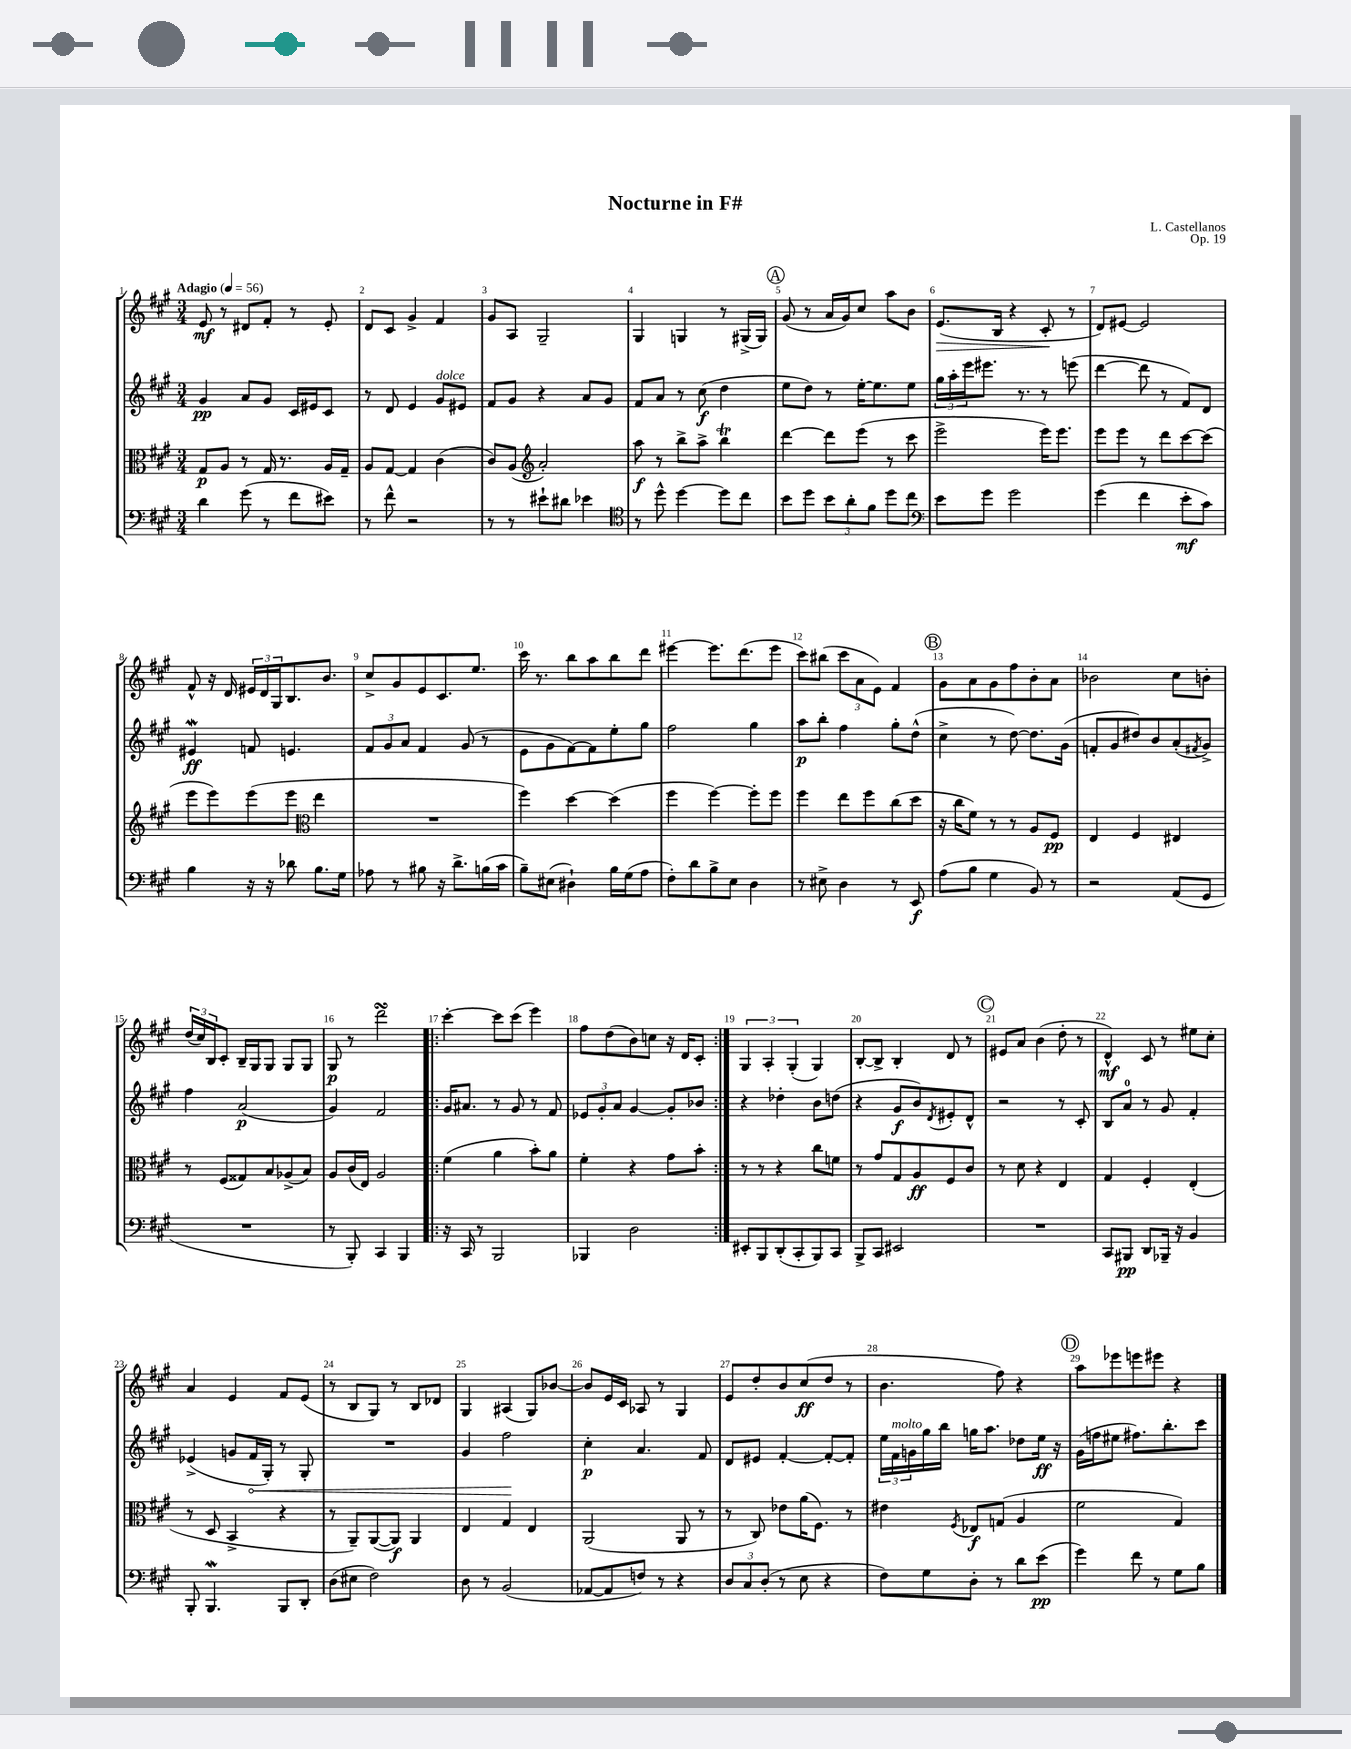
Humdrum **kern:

**kern	**dynam	**kern	**dynam	**kern	**dynam	**kern	**dynam
*part4	*part4	*part3	*part3	*part2	*part2	*part1	*part1
*staff4	*staff4	*staff3	*staff3	*staff2	*staff2	*staff1	*staff1
*clefF4	*	*clefC3	*	*clefG2	*	*clefG2	*
*k[f#c#g#]	*	*k[f#c#g#]	*	*k[f#c#g#]	*	*k[f#c#g#]	*
*M3/4	*	*M3/4	*	*M3/4	*	*M3/4	*
*MM56	*	*MM56	*	*MM56	*	*MM56	*
=1	=1	=1	=1	=1	=1	=1	=1
!	!	!	!	!	!	!LO:TX:a:B:t=Adagio	!
4d\	.	8G#/L	p	4g#/	pp	8e/	mf
.	.	8A/J	.	.	.	8r	.
(8g#\	.	8r	.	8a/L	.	8d#X/L	.
8r	.	16G#/	.	8g#/J	.	8f#'/J	.
.	.	8.r	.	.	.	.	.
8f#\L	.	.	.	16c#/LL	.	8r	.
.	.	.	.	16e#X/J	.	.	.
8e#X\J)	.	16A/LL	.	8c#/J	.	8e'/	.
.	.	16G#~/JJ	.	.	.	.	.
=2	=2	=2	=2	=2	=2	=2	=2
8r	.	8A/L	.	8r	.	8d/L	.
8f#^^\	.	[8G#/J	.	8d/	.	8c#/J	.
2r	.	4G#/]	.	4e/	.	4g#^/	.
!	!	!	!	!LO:TX:a:i:t=dolce	!	!	!
.	.	(4c#\	.	8g#/L	.	4f#/	.
.	.	.	.	8e#X/J	.	.	.
=3	=3	=3	=3	=3	=3	=3	=3
8r	.	8c#/L)	.	8f#/L	.	8g#/L	.
8r	.	(8A/J	.	8g#/J	.	8A/J	.
*	*	*clefG2	*	*	*	*	*
8e#X`\L	.	2a'/)	.	4r	.	2G#~/	.
8d#X\J	.	.	.	.	.	.	.
4e-X\	.	.	.	8a/L	.	.	.
.	.	.	.	8g#/J	.	.	.
=4	=4	=4	=4	=4	=4	=4	=4
*clefC4	*	*	*	*	*	*	*
8r	.	8aa\	f	8f#/L	.	4G#/	.
8dd^^\	.	8r	.	8a/J	.	.	.
[4dd\	.	8bb^\L	.	8r	.	4Gn/	.
.	.	8aa^\J	.	(8cc#\	f	.	.
8dd\L]	.	4bbT\	.	4dd\	.	8r	.
8cc#\J	.	.	.	.	.	(16G#X^/LL	.
.	.	.	.	.	.	16G#/JJ)	.
!!LO:REH:place=s1:t=A
=5	=5	=5	=5	=5	=5	=5	=5
8b\L	.	[4ddd\	.	8ee\L	.	(8g#/	.
8dd\J	.	.	.	8dd\J)	.	8r	.
12b\L	.	8ddd\L]	.	8r	.	16a/LL	.
.	.	.	.	.	.	16g#/J)	.
12a'\	.	.	.	.	.	.	.
.	.	(8eee\J	.	[16ee'\KL	.	8cc#/J	.
12f#\J	.	.	.	.	.	.	.
.	.	.	.	8.ee\]	.	.	.
8dd\L	.	8r	.	.	.	8aa\L	.
8cc#\J	.	8ccc#\	.	8ee\J	.	8b\J	.
=6	=6	=6	=6	=6	=6	=6	=6
*clefF4	*	*	*	*	*	*	*
!	!	!	!	!	!	!	!LO:HP:b
8e\L	.	2eee^\	.	24gg#\LL	.	(8.e/L	>
.	.	.	.	24aa'\	.	.	.
.	.	.	.	24eee\J	.	.	.
8g#\J	.	.	.	8.eee#X\J	.	.	.
.	.	.	.	.	.	16B/Jk	.
2g#\	.	.	.	.	.	4r	.
.	.	.	.	8.r	.	.	.
.	.	16eee\KL)	.	8r	.	8c#'/	.
.	.	8.eee\J	.	.	.	.	.
.	.	.	.	(8eeen\	.	8r	]
=7	=7	=7	=7	=7	=7	=7	=7
(4g#\	.	8eee\L	.	[4ddd\	.	8d/L)	.
.	.	8eee\J	.	.	.	[8e#X/J	.
4f#\	.	8r	.	8ddd\]	.	2e#/]	.
.	.	8ddd\L	.	8r	.	.	.
8e'\L	mf	[8ccc#\	.	8f#/L)	.	.	.
8c#\J)	.	(8ccc#\J]	.	8d/J	.	.	.
!!LO:LB:g=z
=8	=8	=8	=8	=8	=8	=8	=8
4B\	.	8eee\L	.	4e#XW/	ff	8f#^^/	.
.	.	8eee\)	.	.	.	16r	.
.	.	.	.	.	.	16d/	.
16r	.	(8eee\	.	8fn/	.	24e#X/LL	.
.	.	.	.	.	.	24d/	.
16r	.	.	.	.	.	.	.
.	.	.	.	.	.	24G#/J	.
8d-X\	.	8eee\J	.	4.en/	.	8.B/	.
*	*	*clefC3	*	*	*	*	*
8.B\L	.	4ee\	.	.	.	.	.
.	.	.	.	.	.	8.b/J	.
16G#\Jk	.	.	.	.	.	.	.
=9	=9	=9	=9	=9	=9	=9	=9
8A-X\	.	2.r	.	12f#/L	.	8cc#^/L	.
.	.	.	.	12g#/	.	.	.
8r	.	.	.	.	.	8g#/	.
.	.	.	.	12a/J	.	.	.
8B#X\	.	.	.	4f#/	.	8e/	.
16r	.	.	.	.	.	8.c#/	.
8.d^\L	.	.	.	.	.	.	.
.	.	.	.	(8g#/	.	.	.
.	.	.	.	.	.	8.ee/J	.
(16Bn\L	.	.	.	8r	.	.	.
16c#\JJ	.	.	.	.	.	.	.
=10	=10	=10	=10	=10	=10	=10	=10
8B~\L)	.	4ff#\)	.	8e\L	.	16ccc#\	.
.	.	.	.	.	.	8.r	.
(8E#X\J	.	.	.	8g#\	.	.	.
4D#X`\)	.	[4dd\	.	[8f#\)	.	8bb\L	.
.	.	.	.	8f#\]	.	8aa\	.
16B\LL	.	(4dd\]	.	8ee'\	.	8bb\	.
(16G#\J	.	.	.	.	.	.	.
8A\J	.	.	.	8gg#\J	.	8ddd\J	.
=11	=11	=11	=11	=11	=11	=11	=11
8F#'\L)	.	4ff#\	.	2ff#\	.	[4eee#X\	.
8d\	.	.	.	.	.	.	.
8B^\	.	[4ff#\)	.	.	.	8.eee#\L]	.
8E\J	.	.	.	.	.	.	.
.	.	.	.	.	.	(8.ddd\	.
4D\	.	8ff#'\L]	.	4gg#\	.	.	.
.	.	8ff#\J	.	.	.	8eee#\J	.
=12	=12	=12	=12	=12	=12	=12	=12
8r	.	4ff#\	.	8aa\L	p	8ccc#\L)	.
8E#X^\	.	.	.	8bb'\J	.	(8bb#X\J	.
4D\	.	8ee\L	.	4ff#\	.	12ccc#\L	.
.	.	.	.	.	.	12a\	.
.	.	8ff#\	.	.	.	.	.
.	.	.	.	.	.	12e\J)	.
8r	.	(8cc#\	.	8gg#'\L	.	4f#/	.
8EE/	f	8dd\J	.	(8dd^^\J	.	.	.
!!LO:REH:place=s1:t=B
=13	=13	=13	=13	=13	=13	=13	=13
(8A\L	.	16r	.	4cc#^\	.	8g#\L	.
.	.	16cc#\KL	.	.	.	.	.
8B\J	.	8f#\J)	.	.	.	8a\	.
4G#\	.	8r	.	8r	.	8g#\	.
.	.	8r	.	[8dd\)	.	8ff#\	.
8BB/)	.	8A/L	.	8.dd\L]	.	8b'\	.
8r	.	8F#/J	pp	.	.	8a\J	.
.	.	.	.	(16g#\Jk	.	.	.
=14	=14	=14	=14	=14	=14	=14	=14
2r	.	4E/	.	8fn'/L	.	2b-X\	.
.	.	.	.	8g#/	.	.	.
.	.	4F#/	.	8dd#X/)	.	.	.
.	.	.	.	8b/	.	.	.
(8AA/L	.	4E#X/	.	(8a'/	.	8cc#\L	.
.	.	.	.	8qf#X/	.	.	.
8GG#/J	.	.	.	8g#^/J)	.	8bn'\J	.
!!LO:LB:g=z
=15	=15	=15	=15	=15	=15	=15	=15
2.r	.	8r	.	4ff#\	.	(24dd/LL	.
.	.	.	.	.	.	24cc#/)	.
.	.	.	.	.	.	24B/J	.
.	.	(8F#/L	.	.	.	8c#'/J	.
.	.	8G##X/)	.	(2a/	p	16B~/LL	.
.	.	.	.	.	.	16G#/J	.
.	.	8B/	.	.	.	8G#/J	.
.	.	(8A-X^/	.	.	.	8G#/L	.
.	.	8B/J)	.	.	.	8G#/J	.
=16	=16	=16	=16	=16	=16	=16	=16
8r	.	8A/L	.	4g#/)	.	8G#/	p
8BBB'/)	.	(16c#/L	.	.	.	8r	.
.	.	16E/JJ)	.	.	.	.	.
4CC#/	.	2A/	.	2f#/	.	2dddsSSs\	.
4BBB/	.	.	.	.	.	.	.
=17!|:	=17!|:	=17!|:	=17!|:	=17!|:	=17!|:	=17!|:	=17!|:
16r	.	(4f#\	.	16g#/KL	.	[4ccc#'\	.
16CC#/	.	.	.	8.a#X/J	.	.	.
8r	.	.	.	.	.	.	.
2BBB/	.	4a\	.	8r	.	8ccc#\L]	.
.	.	.	.	8g#/	.	(8ccc#\J	.
.	.	8b'\L)	.	8r	.	4eee\)	.
.	.	8a\J	.	8f#/	.	.	.
=18	=18	=18	=18	=18	=18	=18	=18
4BBB-X/	.	4f#'\	.	12e-X/L	.	8ff#\L	.
.	.	.	.	12g#'/	.	.	.
.	.	.	.	.	.	(8dd\	.
.	.	.	.	12a/J	.	.	.
2D\	.	4r	.	[4g#/	.	8b\)	.
.	.	.	.	.	.	8ccn\J	.
.	.	8g#\L	.	8g#'/L]	.	16r	.
.	.	.	.	.	.	16d/KL	.
.	.	8b'\J	.	8b-X/J	.	8c#'/J	.
=19:|!	=19:|!	=19:|!	=19:|!	=19:|!	=19:|!	=19:|!	=19:|!
8EE#X'/L	.	8r	.	4r	.	6G#/	.
8BBB/	.	8r	.	.	.	.	.
.	.	.	.	.	.	6A'/	.
(8DD'/	.	4r	.	4dd-X'\	.	.	.
.	.	.	.	.	.	(6G#'/	.
8CC#'/	.	.	.	.	.	.	.
8BBB/)	.	8cc#\L	.	8b\L	.	4G#/)	.
8CC#/J	.	8fn\J	.	(8ddn\J	.	.	.
=20	=20	=20	=20	=20	=20	=20	=20
8BBB^/L	.	8r	.	4r	.	[8B'/L	.
8CC#/J	.	8g#/L	.	.	.	8B^/J]	.
2EE#X/	.	8G#/	.	8g#/L	f	4B'/	.
.	.	8A/	ff	8b/)	.	.	.
.	.	.	.	8qd/	.	.	.
.	.	8F#/	.	8e#X'/	.	8d/	.
.	.	8c#/J	.	8d^^/J	.	8r	.
!!LO:REH:place=s1:t=C
=21	=21	=21	=21	=21	=21	=21	=21
2.r	.	8r	.	2r	.	8e#X/L	.
.	.	8d\	.	.	.	8a/J	.
.	.	4r	.	.	.	(4b\	.
.	.	4E/	.	8r	.	8dd'\	.
.	.	.	.	8c#'/	.	8r	.
=22	=22	=22	=22	=22	=22	=22	=22
8CC#/L	.	4G#/	.	8B/L	.	4d^^/)	mf
8BBB#X/J	pp	.	.	8a/J	.	.	.
8DD/L	.	4F#'/	.	8r	.	8c#/	.
16BBB-X~/Jk	.	.	.	8g#/	.	8r	.
16r	.	.	.	.	.	.	.
4BB/	.	(4E'/	.	4f#'/	.	8ee#X\L	.
.	.	.	.	.	.	8cc#'\J	.
!!LO:LB:g=z
=23	=23	=23	=23	=23	=23	=23	=23
8BBB'/	.	8r	.	(4e-X^/	.	4a/	.
4.BBBW/	.	8D/	.	.	.	.	.
.	.	4BB^/	.	8gn/L	.	4e/	.
!	!	!	!	!	!LO:HP:b	!	!
.	.	.	.	16f#/L	<	.	.
.	.	.	.	16G#'/JJ)	.	.	.
8BBB/L	.	4r	.	8r	.	8f#/L	.
8DD'/J	.	.	.	8G#'/	.	(8e/J	.
=24	=24	=24	=24	=24	=24	=24	=24
(8D\L	.	8r	.	2.r	.	8r	.
8E#X\J	.	8AA~/L)	.	.	.	8B/L	.
2F#\)	.	([8AA/	.	.	.	8G#/J)	.
.	.	8AA/J])	f	.	.	8r	.
.	.	4AA/	.	.	.	8B/L	.
.	.	.	.	.	.	8d-X/J	.
=25	=25	=25	=25	=25	=25	=25	=25
8D\	.	4E/	.	4g#/	.	4G#/	.
8r	.	.	.	.	.	.	.
(2BB/	.	4G#/	.	2ff#\	.	(4A#X/	.
.	.	4E/	.	.	.	8G#/L)	.
.	.	.	.	.	.	[8b-X/J	.
.	.	.	.	.	[	.	.
=26	=26	=26	=26	=26	=26	=26	=26
[8AA-X/L	.	(2AA/	.	4cc#'\	p	8b-/L]	.
8AA-/]	.	.	.	.	.	16e/L	.
.	.	.	.	.	.	16c#/JJ	.
8Fn/J)	.	.	.	4.a/	.	8A-X/	.
8r	.	.	.	.	.	8r	.
4r	.	8AA/	.	.	.	4G#/	.
.	.	8r	.	8f#/	.	.	.
=27	=27	=27	=27	=27	=27	=27	=27
12D/L	.	8r	.	8d/L	.	8e/L	.
12C#/	.	.	.	.	.	.	.
.	.	8C#/)	.	8e#X/J	.	8dd'/	.
(12D'/J	.	.	.	.	.	.	.
8r	.	8e-X\L	.	[4f#'/	.	8b/	.
8E\	.	(16a\K	.	.	.	(8cc#/	ff
.	.	8.F#\J)	.	.	.	.	.
4r	.	.	.	8f#'/L_	.	8dd/J	.
.	.	8r	.	8f#'/J]	.	8r	.
=28	=28	=28	=28	=28	=28	=28	=28
8F#\L)	.	4e#X\	.	24ee\LL	.	4.b\	.
!	!	!	!	!LO:TX:a:i:t=molto	!	!	!
.	.	.	.	24f#\	.	.	.
.	.	.	.	24gn\	.	.	.
8G#\	.	.	.	16gg#\	.	.	.
.	.	.	.	16bb\JJ	.	.	.
.	.	8qF#/	.	.	.	.	.
8D'\J	.	8E-X/L	f	16ggn\KL	.	.	.
.	.	.	.	8.aa\J	.	.	.
8r	.	(8Gn/J	.	.	.	8ff#\)	.
8d\L	.	4A/	.	8dd-X\L	.	4r	.
(8e\J	pp	.	.	16ee\Jk	ff	.	.
.	.	.	.	16r	.	.	.
!!LO:REH:place=s1:t=D
=29	=29	=29	=29	=29	=29	=29	=29
4g#\)	.	2f#\	.	(16g#\LL	.	8aa\L	.
.	.	.	.	16ffn\J	.	.	.
.	.	.	.	8ee#X\J	.	8eee-X\	.
8f#\	.	.	.	8.ff#X\L)	.	8eeen\	.
8r	.	.	.	.	.	8eee#X\J	.
.	.	.	.	8.bb'\	.	.	.
8G#\L	.	4G#/)	.	.	.	4r	.
8B\J	.	.	.	8ccc#\J	.	.	.
==	==	==	==	==	==	==	==
*-	*-	*-	*-	*-	*-	*-	*-
